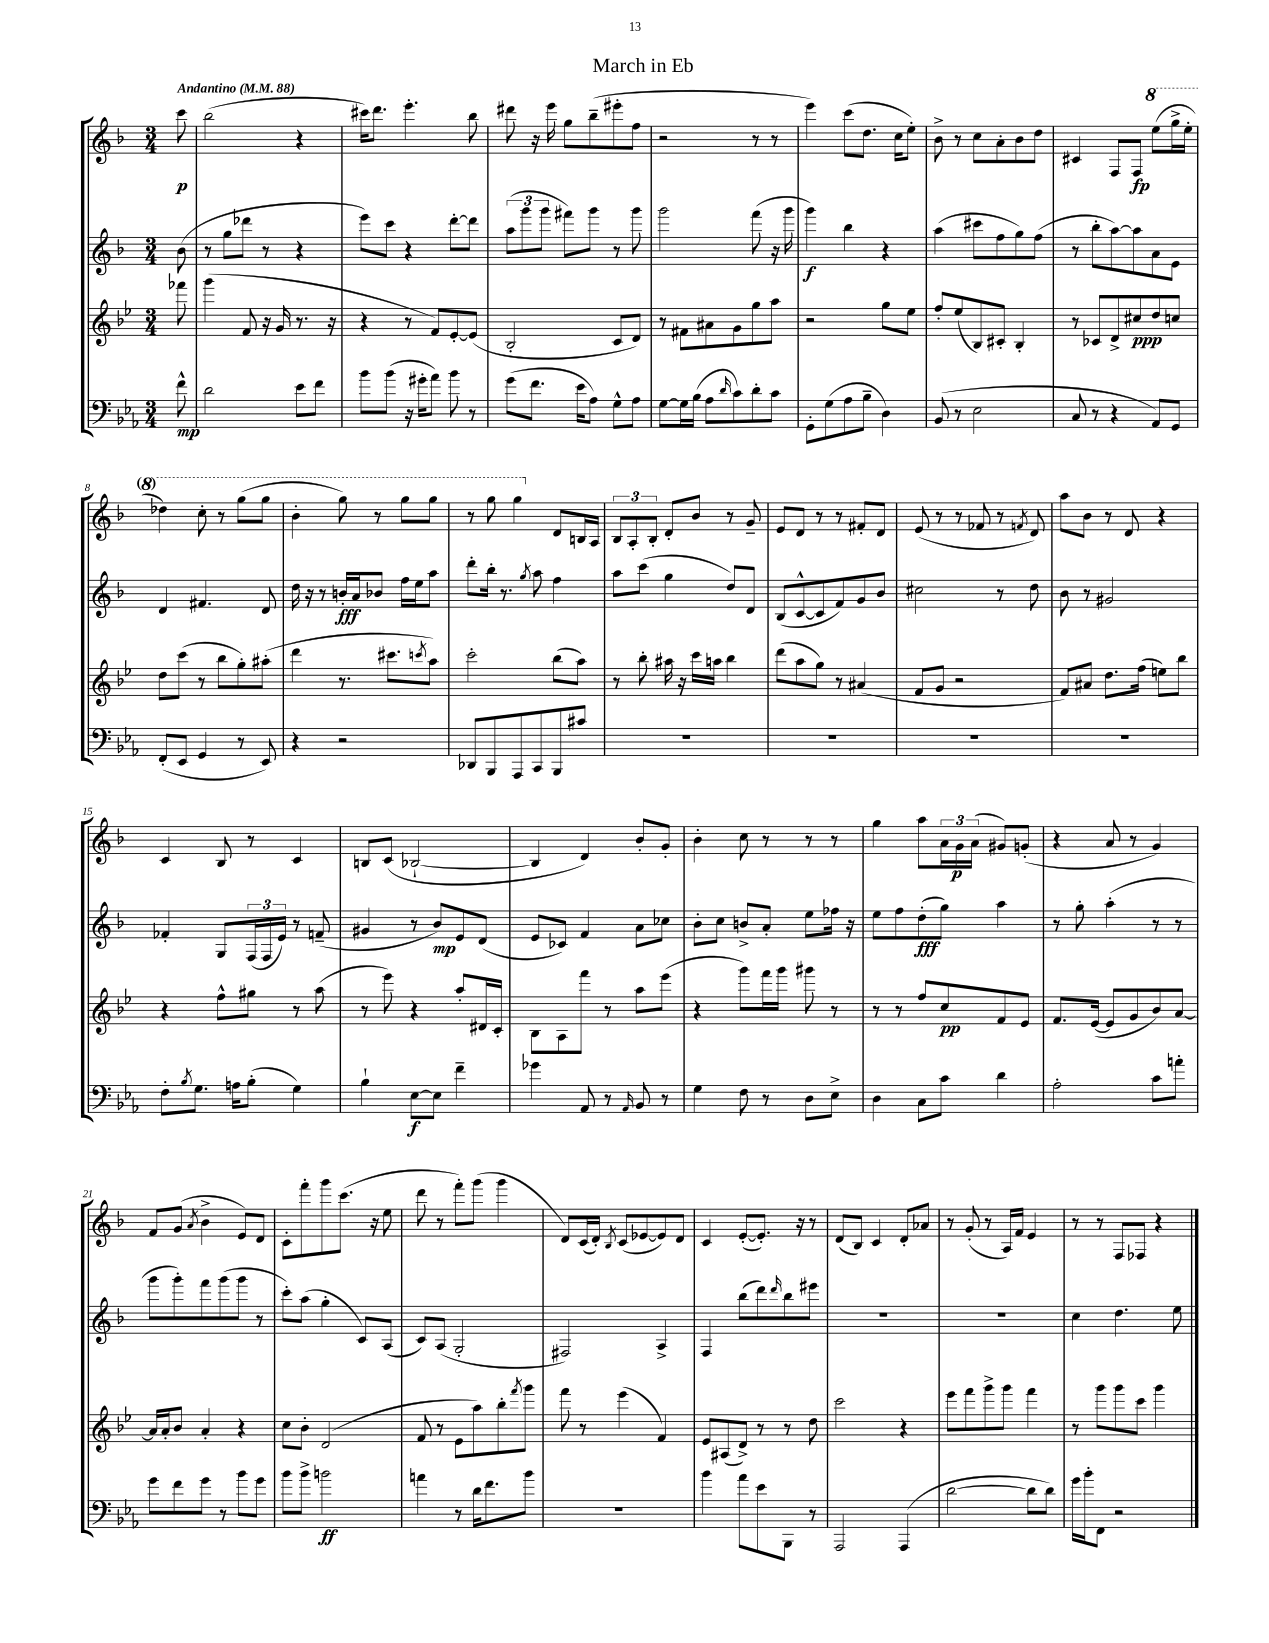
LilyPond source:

\header { title = "March in Eb" }
<<
\new StaffGroup <<
\new Staff = "s0" {
    \clef treble \key f \major \numericTimeSignature \time 3/4 \partial 8 \tempo "Andantino" 4 = 88
    c'''8\p |
    bes''2( r4 |
    cis'''16) d'''8. e'''4.-. bes''8 |
    dis'''8 r16 e'''16 g''8 bes''8--( eis'''8-. f''8 |
    r2 r8 r8 |
    e'''4) c'''8( d''8. c''16 e''8-.) |
    bes'8-> r8 c''8 a'8-. bes'8 d''8 |
    cis'4 f8 f8\fp \ottava #1 e'''8( g'''16-> e'''16-. |
    des'''4) c'''8-. r8 g'''8( g'''8 |
    bes''4-. g'''8) r8 g'''8 g'''8 |
    r8 g'''8 g'''4 \ottava #0 d'8 b16 a16 |
    \tuplet 3/2 { bes8 a8-. bes8-. } d'8-. bes'8 r8 g'8-- |
    e'8 d'8 r8 r8 fis'8-. d'8 |
    e'8( r8 r8 fes'8 r8 \acciaccatura { f'8 } d'8) |
    a''8 bes'8 r8 d'8 r4 |
    c'4 bes8 r8 c'4 |
    b8 c'8( bes2~-! |
    bes4 d'4) bes'8-. g'8-. |
    bes'4-. c''8 r8 r8 r8 |
    g''4 a''8 \tuplet 3/2 { a'16 g'16\p a'16( } gis'8) g'8-.( |
    r4 a'8 r8 g'4) |
    f'8 g'8( \acciaccatura { a'8 } bes'4-> e'8) d'8 |
    c'8-. f'''8-. g'''8 c'''8.( r16 e''8 |
    d'''8 r8 f'''8-.) g'''8( g'''4 |
    d'8) c'16( d'16-.) \acciaccatura { bes8 } c'8( ees'8~ ees'8) d'8 |
    c'4 e'8~-.( e'8.-.) r16 r8 |
    d'8( bes8) c'4 d'8-. aes'8 |
    r8 g'8-.( r8 a16) f'16 e'4 |
    r8 r8 f8 fes8 r4 \bar "|." |
}
\new Staff = "s1" {
    \clef treble \key f \major \numericTimeSignature \time 3/4 \partial 8
    bes'8( |
    r8 g''8 des'''8 r8 r4 |
    e'''8) c'''8 r4 d'''8~-. d'''8 |
    \tuplet 3/2 { a''8( g'''8 g'''8 } fis'''8) g'''8 r8 g'''8 |
    g'''2 f'''8( r16 g'''16 |
    g'''4\f) bes''4 r4 |
    a''4( cis'''8 f''8 g''8) f''8( |
    r8 bes''8-. a''8~) a''8 a'8 e'8 |
    d'4 fis'4. d'8 |
    d''16 r16 r8 b'16-.\fff a'16 bes'8 f''16 e''16 a''8 |
    d'''8-. bes''16-. r8. \acciaccatura { g''8 } a''8 f''4 |
    a''8 c'''8( g''4 d''8) d'8 |
    bes8( c'8~-^ c'8 f'8) g'8 bes'8 |
    cis''2 r8 d''8 |
    bes'8 r8 gis'2 |
    fes'4-. g8 \tuplet 3/2 { f16( f16 e'16) } r8 f'8--( |
    gis'4 r8 bes'8\mp) e'8 d'8( |
    e'8 ces'8) f'4 a'8 ces''8 |
    bes'8-. c''8 b'8-> a'8-. e''8 fes''16 r16 |
    e''8 f''8 d''8-.\fff( g''8) a''4 |
    r8 g''8-. a''4-.( r8 r8 |
    g'''8 g'''8-.) f'''8 g'''8( g'''8 r8 |
    c'''8-.) a''8( g''4-. c'8) a8( |
    c'8) a8( g2-. |
    fis2) a4-> |
    f4 bes''8( d'''8) \grace { d'''16 } bes''8 eis'''8 |
    R2. |
    R2. |
    c''4 d''4. e''8 \bar "|." |
}
\new Staff = "s2" {
    \clef treble \key bes \major \numericTimeSignature \time 3/4 \partial 8
    fes'''8 |
    g'''4( f'8 r16 g'16 r8. r16 |
    r4 r8 f'8) ees'8~-. ees'8( |
    bes2-. c'8 d'8) |
    r8 fis'8 ais'8 g'8 g''8 a''8 |
    r2 g''8 ees''8 |
    f''8-. ees''8( bes8) cis'8-. bes4-. |
    r8 ces'8 d'8-> cis''8\ppp d''8 c''8 |
    d''8 c'''8( r8 bes''8 g''8-.) ais''8-.( |
    d'''4 r8. cis'''8. \acciaccatura { c'''8 } a''8) |
    c'''2-. bes''8( a''8) |
    r8 bes''8-. ais''16 r16 c'''16 a''16 bes''4 |
    d'''8( a''8 g''8) r8 ais'4( |
    f'8 g'8 r2 |
    f'8) ais'8 d''8. f''16( e''8) bes''8 |
    r4 f''8-^ gis''8 r8 a''8( |
    r8 ees'''8) r4 a''8-. dis'16 c'16-. |
    bes8 a8 f'''8 r8 a''8 ees'''8( |
    r4 g'''8) f'''16 g'''16 gis'''8 r8 |
    r8 r8 f''8 c''8\pp f'8 ees'8 |
    f'8. ees'16~( ees'8 g'8 bes'8) a'8~ |
    a'16 a'16-. bes'8 a'4-. r4 |
    c''8 bes'8-. d'2( |
    f'8 r8 ees'8 a''8) bes''8-. \acciaccatura { f'''8 } g'''8 |
    f'''8 r8 ees'''4( f'4) |
    ees'8 ais8( d'8->) r8 r8 d''8 |
    c'''2 r4 |
    ees'''8 f'''8 g'''8-> g'''8 f'''4 |
    r8 g'''8 g'''8 c'''8 g'''4 \bar "|." |
}
\new Staff = "s3" {
    \clef bass \key ees \major \numericTimeSignature \time 3/4 \partial 8
    f'8-^\mp |
    d'2 ees'8 f'8 |
    bes'8 bes'8( r16 gis'16-. aes'8) bes'8 r8 |
    g'8( f'8. ees'16 aes8) g8-^ aes8 |
    g8~ g16 bes16( aes8 \grace { d'16 } c'8) d'8-. c'8 |
    g,8-. g8( aes8 bes8-- d4) |
    bes,8( r8 ees2 |
    c8 r8 r4 aes,8) g,8 |
    f,8-.( ees,8 g,4 r8 ees,8) |
    r4 r2 |
    des,8 bes,,8 aes,,8 c,8 bes,,8 cis'8 |
    R2. |
    R2. |
    R2. |
    R2. |
    f8-. \acciaccatura { bes8 } g8. a16 bes8-.( g4) |
    bes4-! ees8~\f ees8 f'4-- |
    ges'4 aes,8 r8 \grace { aes,16 } bes,8 r8 |
    g4 f8 r8 d8 ees8-> |
    d4 c8 c'8 d'4 |
    aes2-. c'8 a'8-. |
    g'8 f'8 g'8 r8 bes'8 g'8 |
    bes'8 bes'8-> b'2\ff |
    a'4 r8 d'16 f'8. bes'8 |
    R2. |
    bes'4 aes'8 ees'8 bes,,8 r8 |
    aes,,2 aes,,4( |
    d'2~ d'8 d'8) |
    g'16 bes'16-. f,8 r2 \bar "|." |
}
>>
>>
